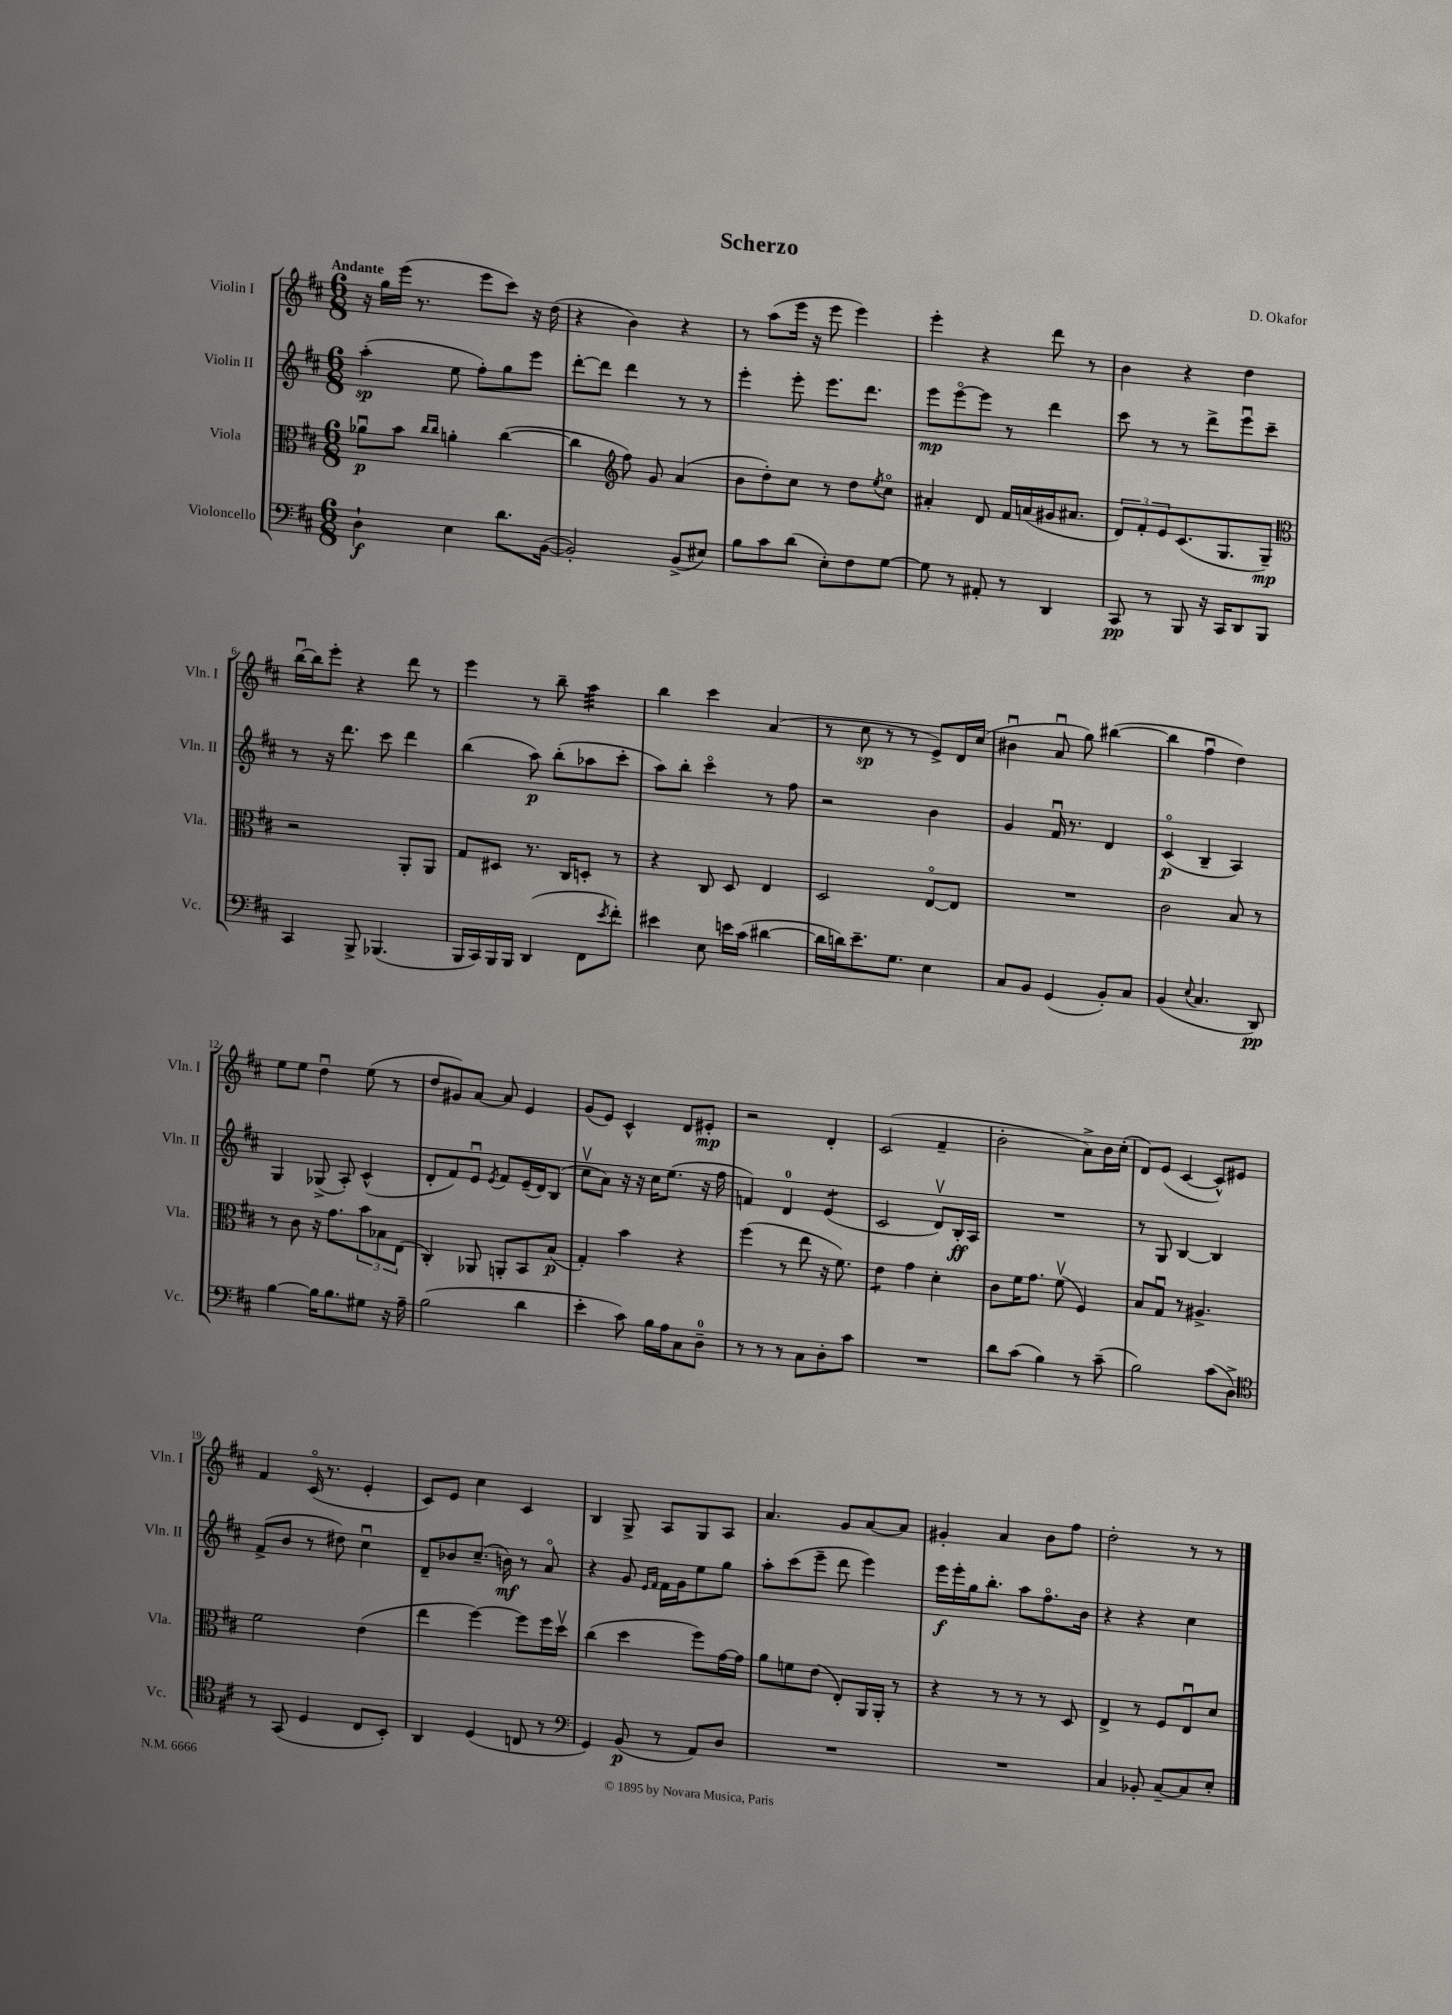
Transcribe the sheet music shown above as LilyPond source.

\header { title = "Scherzo" composer = "D. Okafor" }
<<
\new StaffGroup <<
\new Staff = "s0" \with { instrumentName = "Violin I" shortInstrumentName = "Vln. I" } {
    \clef treble \key d \major \numericTimeSignature \time 6/8 \tempo "Andante"
    r16 g''16 e'''16( r8. e'''8 cis'''8) r16 d''16( |
    r4 b'4) r4 |
    r8 a''8( e'''16 r16 e'''8 e'''4) |
    e'''4-. r4 d'''8 r8 |
    b'4 r4 d''4 |
    b''16~\downbow b''16 e'''8-. r4 d'''8 r8 |
    e'''4 r8 b''8-- a''4:32 |
    b''4 cis'''4 a'4( |
    r8 cis''8\sp r8 r8 e'8->) d'16 cis''16( |
    bis'4\downbow a'8\downbow g''8) bis''4~( |
    bis''4 fis''4\downbow d''4) |
    e''8 e''8 d''4\downbow e''8( r8 |
    d''8 gis'8) a'8~ a'8 e'4 |
    g'8( e'8) cis'4-^ d'8 eis'8-.\mp |
    r2 d'4-. |
    cis'2( fis'4-- |
    b'2-. a'8->) b'16 cis''16-.( |
    d'8) e'8( cis'4~ cis'8-^) eis'8 |
    fis'4 cis'16\flageolet( r8. e'4-. |
    cis'8) e'8 cis''4 cis'4 |
    b4 g8-> a8 g8 a8 |
    a'4. g'8 a'8~ a'8 |
    gis'4-. a'4 b'8 fis''8 |
    d''2-. r8 r8 \bar "|." |
}
\new Staff = "s1" \with { instrumentName = "Violin II" shortInstrumentName = "Vln. II" } {
    \clef treble \key d \major \numericTimeSignature \time 6/8
    a''4-.\sp( e''8 fis''8-.) g''8 e'''8 |
    d'''8~-. d'''8 d'''4 r8 r8 |
    e'''4-. e'''8-. e'''8. d'''8. |
    e'''8\mp e'''8~\flageolet e'''8 r8 d'''4 |
    cis'''8 r8 r8 d'''8-> e'''8\downbow cis'''8-- |
    r8 r16 d'''8. cis'''8 d'''4 |
    b''4( a''8\p) b''8-.( aes''8 cis'''8-. |
    a''8) b''8-. cis'''4\flageolet r8 fis''8 |
    r2 b'4 |
    g'4 fis'16\downbow r8. d'4 |
    cis'4\flageolet\p( b4-- a4) |
    g4 ges8->( a8-.) cis'4-^( |
    d'8-. fis'8) e'8\downbow \acciaccatura { e'8 } fis'8 e'16--( d'16) b8( |
    cis''8\upbow a'8) r16 r16 cis''16 e''8.( r16 fis''16 |
    f'4) d'4-0 e'4:8( |
    cis'2 d'8\upbow) b16-.\ff a16 |
    R2. |
    r8 g8 b4~ b4 |
    fis'8->( b'8 r8 dis''8) cis''4\downbow |
    d'8-- bes'8 cis''8.--( b'16\mf) r8 a'8\flageolet |
    r4 g'8 \grace { e'16 fis'16 } fis'16 g'16 e''8 g''8 |
    a''8-. cis'''8( e'''8-- d'''8 e'''4) |
    e'''16\f e'''16-. g''16 b''8.-. a''8 fis''8.\flageolet b'16 |
    r4 r4 cis''4 \bar "|." |
}
\new Staff = "s2" \with { instrumentName = "Viola" shortInstrumentName = "Vla." } {
    \clef alto \key d \major \numericTimeSignature \time 6/8
    aes'8\downbow\p b'8 \grace { cis''16 cis''16 } a'4-. cis''4~( |
    cis''4 \clef treble fis''8) g'8 a'4( |
    b'8 d''8-.) cis''8 r8 d''8 \acciaccatura { e''8 } cis''8\flageolet |
    ais'4-. d'8 fis'16 a'16( gis'16 ais'8. |
    \tuplet 3/2 { d'8) fis'8-. e'8 } cis'8.( g8. g8--\mp) |
    \clef alto r2 a,8-. a,8 |
    g8 dis8 r8. cis16 d8-. r8 |
    r4 cis8 d8 e4 |
    d2 e8~\flageolet e8 |
    R2. |
    cis'2 b8 r8 |
    r8 cis'8 r16 g'8. \tuplet 3/2 { b'8 bes8 e8( } |
    cis4-.) aes,8 a,8-. b,8 b8\p( |
    g4-.) b'4 r4 |
    fis''4( r8 e''8 r16 fis'8.) |
    e'4:8 g'4 d'4-. |
    cis'8 fis'16 g'8. fis'8\upbow( fis4) |
    b8 g8\downbow r8 ais4.-> |
    fis'2 e'4( |
    e''4 fis''4~) fis''8 fis''16 d''16\upbow |
    cis''4( d''4 fis''8) g'16~ g'16 |
    a'8 f'8 e'8( e8-.) a,16 a,16-. r8 |
    r4 r8 r8 r8 d8 |
    e4-> r8 fis8 e8\downbow d'8 \bar "|." |
}
\new Staff = "s3" \with { instrumentName = "Violoncello" shortInstrumentName = "Vc." } {
    \clef bass \key d \major \numericTimeSignature \time 6/8
    d4-!\f e4 d'8. b,16~( |
    b,2-.) b,8->( eis8) |
    b8 cis'8 d'8( e8-.) fis8 g8~ |
    g8 r8 ais,8-. r8 d,4 |
    cis,8\pp r8 b,,8 r16 cis,16 d,8 b,,8 |
    cis,4 b,,8-> bes,,4.( |
    b,,16 cis,16) b,,16 b,,16 d,4( fis,8 \acciaccatura { e'8 } fis'8-.) |
    eis'4 e8 e'16 cis'16( dis'4~ |
    dis'16 d'16) e'8.-- g8. e4 |
    cis8 b,8 g,4( b,8-.) cis8 |
    b,4( \appoggiatura { e8 } cis4. d,8\pp) |
    b4~ b16 b8. gis8 r16 a16-- |
    b2( d'4 |
    e'4-. cis'8) b16 a16 cis8 d8-0-- |
    r8 r8 r8 cis8 d8-. cis'8 |
    R2. |
    d'8 cis'8( b4) r8 cis'8--( |
    b2) cis'8( d8->) |
    \clef tenor r8 g,8( d4 cis8 b,8-.) |
    a,4 d4( c8 r8 |
    \clef bass g,4) b,8\p( r8 a,8) d8 |
    R2. |
    R2. |
    cis4 bes,8-. cis8~-- cis8 e8-. \bar "|." |
}
>>
>>
